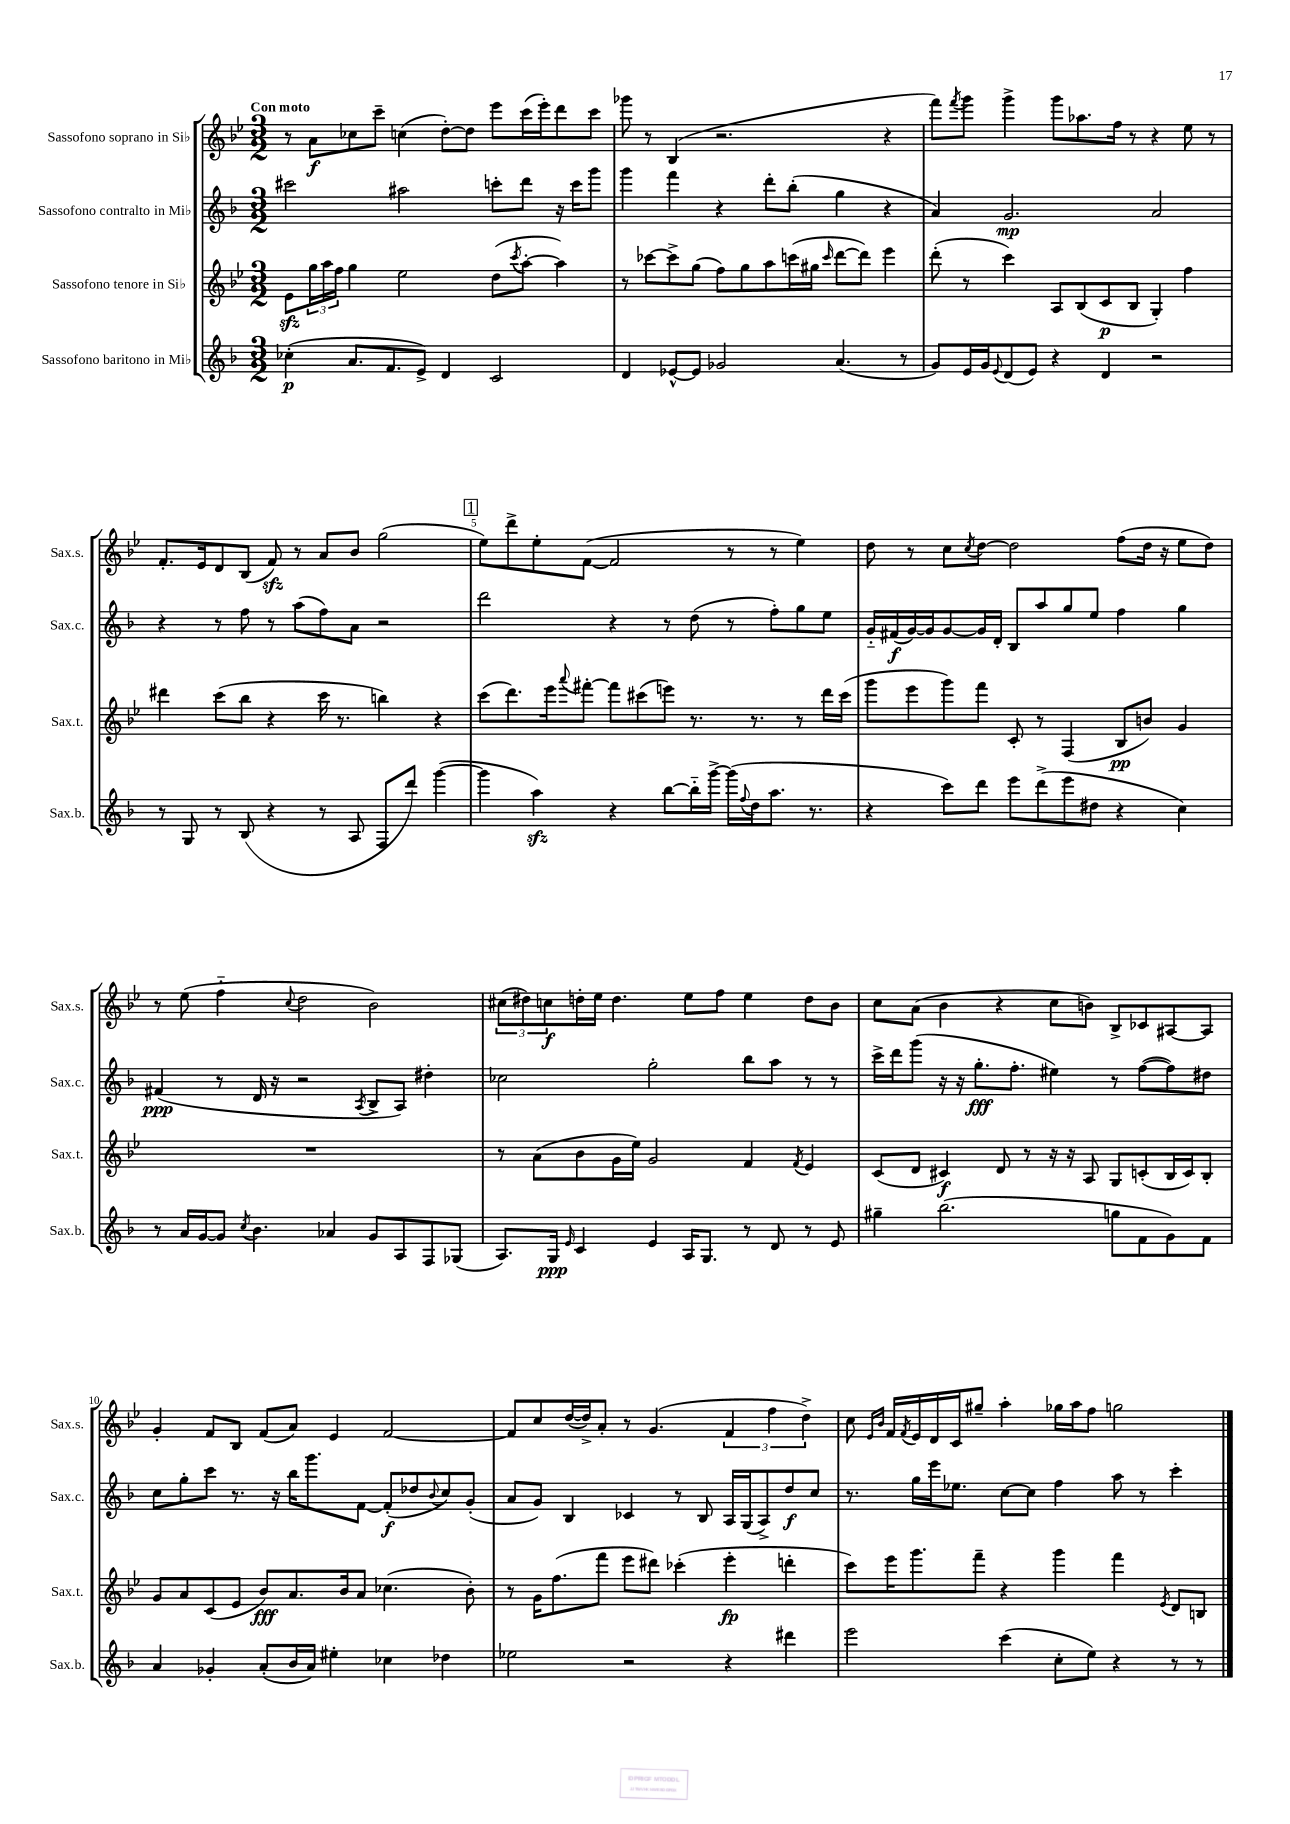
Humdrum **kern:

**kern	**dynam	**kern	**dynam	**kern	**dynam	**kern	**dynam
*part4	*part4	*part3	*part3	*part2	*part2	*part1	*part1
*staff4	*staff4	*staff3	*staff3	*staff2	*staff2	*staff1	*staff1
*I"Sassofono baritono in Mi♭	*	*I"Sassofono tenore in Si♭	*	*I"Sassofono contralto in Mi♭	*	*I"Sassofono soprano in Si♭	*
*I'Sax.b.	*	*I'Sax.t.	*	*I'Sax.c.	*	*I'Sax.s.	*
*clefG2	*	*clefG2	*	*clefG2	*	*clefG2	*
*k[b-]	*	*k[b-e-]	*	*k[b-]	*	*k[b-e-]	*
*M3/2	*	*M3/2	*	*M3/2	*	*M3/2	*
=1	=1	=1	=1	=1	=1	=1	=1
!	!	!	!	!	!	!LO:TX:a:B:t=Con moto	!
(4cc-X'\	p	8e-zz\L	.	2ccc#X\	.	8r	.
.	.	24gg\L	.	.	.	8a\L	f
.	.	24aa\	.	.	.	.	.
.	.	24ff\JJ	.	.	.	.	.
8.a/L	.	4gg\	.	.	.	8cc-X\	.
.	.	.	.	.	.	8ccc~\J	.
8.f/	.	.	.	.	.	.	.
.	.	2ee-\	.	2aa#X\	.	(4ccn\	.
8e^/J)	.	.	.	.	.	.	.
4d/	.	.	.	.	.	[8dd'\L)	.
.	.	.	.	.	.	8dd\J]	.
2c/	.	(8dd\L	.	8cccn'\L	.	8eee-\L	.
.	.	8qccc/	.	.	.	.	.
.	.	[8aa'\J	.	8ddd\J	.	(16ccc\L	.
.	.	.	.	.	.	16eee-'\J)	.
.	.	4aa\])	.	16r	.	8ddd\	.
.	.	.	.	16ccc\KL	.	.	.
.	.	.	.	8ggg\J	.	8ccc\J	.
=2	=2	=2	=2	=2	=2	=2	=2
4d/	.	8r	.	4ggg\	.	8ggg-X\	.
.	.	[8ccc-X\L	.	.	.	8r	.
[8e-X^^/L	.	8ccc-^\]	.	4fff\	.	(4B-/	.
8e-/J]	.	(8gg\J	.	.	.	.	.
2g-X/	.	8ff\L)	.	4r	.	2.r	.
.	.	8gg\	.	.	.	.	.
.	.	8aa\	.	8ddd'\L	.	.	.
.	.	(16cccn\L	.	(8bb-'\J	.	.	.
.	.	16gg#X\JJ	.	.	.	.	.
.	.	16qqccc/	.	.	.	.	.
(4.a/	.	[8ddd\L	.	4gg\	.	.	.
.	.	8ddd\J])	.	.	.	.	.
.	.	4eee-\	.	4r	.	4r	.
8r	.	.	.	.	.	.	.
=3	=3	=3	=3	=3	=3	=3	=3
8g/L)	.	(8ddd'\	.	4a/)	.	8fff\L)	.
.	.	.	.	.	.	8qfff/	.
16e/L	.	8r	.	.	.	8ggg\J	.
16g/J	.	.	.	.	.	.	.
8qqe/	.	.	.	.	.	.	.
(8d/	.	4ccc\)	.	2.g/	mp	4ggg^\	.
8e/J)	.	.	.	.	.	.	.
4r	.	8A/L	.	.	.	8ggg\L	.
.	.	(8B-/	.	.	.	8.aa-X\	.
4d/	.	8c/	p	.	.	.	.
.	.	.	.	.	.	16ff\Jk	.
.	.	8B-/J	.	.	.	8r	.
2r	.	4G'/)	.	2a/	.	4r	.
.	.	4ff\	.	.	.	8ee-\	.
.	.	.	.	.	.	8r	.
!!LO:LB:g=z
=4	=4	=4	=4	=4	=4	=4	=4
8r	.	4ddd#X\	.	4r	.	8.f'/L	.
8G/	.	.	.	.	.	.	.
.	.	.	.	.	.	16e-/k	.
8r	.	(8ccc\L	.	8r	.	8d/	.
(8B-/	.	8bb-\J	.	8ff\	.	(8B-/J	.
4r	.	4r	.	8r	.	8fzz/)	.
.	.	.	.	(8aa\L	.	8r	.
8r	.	16ccc\	.	8ff\)	.	8a/L	.
.	.	8.r	.	.	.	.	.
8A/	.	.	.	8a\J	.	8b-/J	.
8F/L	.	4bbn\)	.	2r	.	(2gg\	.
8ddd/J)	.	.	.	.	.	.	.
([4ggg\	.	4r	.	.	.	.	.
!!LO:REH:place=s1:t=1
=5	=5	=5	=5	=5	=5	=5	=5
4ggg\]	.	(8ccc\L	.	2ddd\	.	8ee-\L)	.
.	.	8.ddd\)	.	.	.	8ddd^\	.
4aazz\)	.	.	.	.	.	8ee-'\	.
.	.	16eee-\k	.	.	.	.	.
.	.	8qqaaa/	.	.	.	.	.
.	.	[8fff#X'\J	.	.	.	([8f\J	.
4r	.	8fff#\L]	.	4r	.	2f/]	.
.	.	(8ccc#X\	.	.	.	.	.
[8bb-\L	.	8eeen\J)	.	8r	.	.	.
16bb-\L]	.	8.r	.	(8dd\	.	.	.
[16ggg^\JJ	.	.	.	.	.	.	.
(16ggg\LL]	.	.	.	8r	.	8r	.
8qqff/	.	.	.	.	.	.	.
16dd\J	.	8.r	.	.	.	.	.
8.aa\J	.	.	.	8ff'\L)	.	8r	.
.	.	8r	.	8gg\	.	4ee-\)	.
8.r	.	.	.	.	.	.	.
.	.	16ddd\LL	.	8ee\J	.	.	.
.	.	(16ccc#\JJ	.	.	.	.	.
=6	=6	=6	=6	=6	=6	=6	=6
4r	.	8ggg\L	.	16g/LL	.	8dd\	.
.	.	.	.	(16f#X/	f	.	.
.	.	8eee-\	.	[16g/)	.	8r	.
.	.	.	.	16g/J]	.	.	.
8ccc\L)	.	8ggg\)	.	[8g/	.	8cc\L	.
.	.	.	.	.	.	8qcc/	.
8ddd\J	.	8fff\J	.	16g/L]	.	[8dd\J	.
.	.	.	.	16d'/JJ	.	.	.
8eee\L	.	8c'/	.	8B-/L	.	2dd\]	.
(8ddd^\	.	8r	.	8aa/	.	.	.
8eee\	.	(4F/	.	8gg/	.	.	.
8dd#X\J	.	.	.	8ee/J	.	.	.
4r	.	8B-/L	pp	4ff\	.	(8ff\L	.
.	.	8bn/J)	.	.	.	16dd\Jk	.
.	.	.	.	.	.	16r	.
4cc\)	.	4g/	.	4gg\	.	8ee-\L	.
.	.	.	.	.	.	8dd\J)	.
!!LO:LB:g=z
=7	=7	=7	=7	=7	=7	=7	=7
8r	.	1.r	.	(4f#X/	ppp	8r	.
16a/LL	.	.	.	.	.	(8ee-\	.
[16g/J	.	.	.	.	.	.	.
8g/J]	.	.	.	8r	.	4ff\	.
8qcc/	.	.	.	.	.	.	.
4.b-\	.	.	.	16d/	.	.	.
.	.	.	.	16r	.	.	.
.	.	.	.	.	.	8qqcc/	.
.	.	.	.	2r	.	2dd\	.
4a-X/	.	.	.	.	.	.	.
.	.	.	.	8qA/	.	.	.
8g/L	.	.	.	8B-^/L	.	2b-\)	.
8A/	.	.	.	8A/J)	.	.	.
8F/	.	.	.	4dd#X'\	.	.	.
(8G-X/J	.	.	.	.	.	.	.
=8	=8	=8	=8	=8	=8	=8	=8
8.A/L)	.	8r	.	2cc-X\	.	(12cc#X\L	.
.	.	.	.	.	.	12dd#X\)	.
.	.	(8a\L	.	.	.	.	.
.	.	.	.	.	.	12ccn\	f
16G/Jk	ppp	.	.	.	.	.	.
16qqe/	.	.	.	.	.	.	.
4c/	.	8b-\	.	.	.	16ddn'\L	.
.	.	.	.	.	.	16ee-\JJ	.
.	.	16g\L	.	.	.	4.dd\	.
.	.	16ee-\JJ)	.	.	.	.	.
4e/	.	2g/	.	2gg'\	.	.	.
16A/KL	.	.	.	.	.	8ee-\L	.
8.G/J	.	.	.	.	.	.	.
.	.	.	.	.	.	8ff\J	.
8r	.	4f/	.	8bb-\L	.	4ee-\	.
8d/	.	.	.	8aa\J	.	.	.
.	.	8qf/	.	.	.	.	.
8r	.	4e-/	.	8r	.	8dd\L	.
8e/	.	.	.	8r	.	8b-\J	.
=9	=9	=9	=9	=9	=9	=9	=9
4gg#X~\	.	(8c/L	.	16ccc^\LL	.	8cc\L	.
.	.	.	.	16ddd\J	.	.	.
.	.	8d/J	.	(8ggg\J	.	(8a\J	.
(2.bb-\	.	4c#X/)	f	16r	.	4b-\	.
.	.	.	.	16r	.	.	.
.	.	.	.	8.gg'\L	fff	.	.
.	.	8d/	.	.	.	4r	.
.	.	.	.	8.ff'\J	.	.	.
.	.	8r	.	.	.	.	.
.	.	16r	.	4ee#X\)	.	8cc\L	.
.	.	16r	.	.	.	.	.
.	.	8A/	.	.	.	8bn\J)	.
8ggn\L	.	8G/L	.	8r	.	8B-^/L	.
8f\	.	(8cn'/	.	([8ff\L	.	8c-X/	.
8g\)	.	16B-/L	.	8ff\])	.	[8A#X/	.
.	.	16c/J)	.	.	.	.	.
8f\J	.	8B-'/J	.	8dd#X\J	.	8A#/J]	.
!!LO:LB:g=z
=10	=10	=10	=10	=10	=10	=10	=10
4a/	.	8g/L	.	8cc\L	.	4g'/	.
.	.	8a/	.	8gg'\	.	.	.
4g-X'/	.	(8c/	.	8ccc\J	.	8f/L	.
.	.	8e-/J	.	8.r	.	8B-/J	.
(8a'/L	.	8b-/L)	fff	.	.	(8f/L	.
.	.	.	.	16r	.	.	.
16b-/L	.	8.a/	.	16bb-\KL	.	8a/J)	.
16a/JJ)	.	.	.	8.ggg\	.	.	.
4ee#X'\	.	.	.	.	.	4e-/	.
.	.	16b-/k	.	.	.	.	.
.	.	8a/J	.	[8f\J	.	.	.
4cc-X\	.	(4.cc-X\	.	(8f'/L]	f	[2f/	.
.	.	.	.	8dd-X/	.	.	.
.	.	.	.	8qqb-/	.	.	.
4dd-X\	.	.	.	8cc/)	.	.	.
.	.	8b-'\)	.	(8g'/J	.	.	.
=11	=11	=11	=11	=11	=11	=11	=11
2ee-X\	.	8r	.	8a/L	.	8f/L]	.
.	.	16g\KL	.	8g/J)	.	8cc/	.
.	.	(8.ff\	.	.	.	.	.
.	.	.	.	4B-/	.	([16dd/L	.
.	.	.	.	.	.	16dd^/J])	.
.	.	8fff\J	.	.	.	8a'/J	.
2r	.	8eee-\L	.	4c-X/	.	8r	.
.	.	8ddd#X\J)	.	.	.	(4.g/	.
.	.	(4ccc-X'\	.	8r	.	.	.
.	.	.	.	8B-/	.	.	.
4r	.	4eee-'\	fp	16A/LL	.	6f/	.
.	.	.	.	(16G/J	.	.	.
.	.	.	.	8A^/)	.	.	.
.	.	.	.	.	.	6ff\	.
4ddd#X\	.	4dddn'\	.	8dd/	f	.	.
.	.	.	.	.	.	6dd^\)	.
.	.	.	.	8cc/J	.	.	.
=12	=12	=12	=12	=12	=12	=12	=12
2eee\	.	8ccc\L)	.	8.r	.	8cc\	.
.	.	.	.	.	.	16qqe-/LL	.
.	.	.	.	.	.	16qqb-/JJ	.
.	.	16eee-\K	.	.	.	16f/LL	.
.	.	.	.	.	.	8qf/	.
.	.	8.ggg\	.	16gg\LL	.	16e-/	.
.	.	.	.	16eee\J	.	16d/	.
.	.	.	.	8.ee-X\J	.	16c/J	.
.	.	8fff~\J	.	.	.	8gg#X~/J	.
(4ccc\	.	4r	.	[8cc\L	.	4aa'\	.
.	.	.	.	8cc\J]	.	.	.
8cc'\L	.	4ggg\	.	4ff\	.	16gg-X\LL	.
.	.	.	.	.	.	16aa\J	.
8ee\J)	.	.	.	.	.	8ff\J	.
4r	.	4fff\	.	8aa\	.	2ggn\	.
.	.	.	.	8r	.	.	.
.	.	8qe-/	.	.	.	.	.
8r	.	8d/L	.	4ccc'\	.	.	.
8r	.	8Bn/J	.	.	.	.	.
==	==	==	==	==	==	==	==
*-	*-	*-	*-	*-	*-	*-	*-
